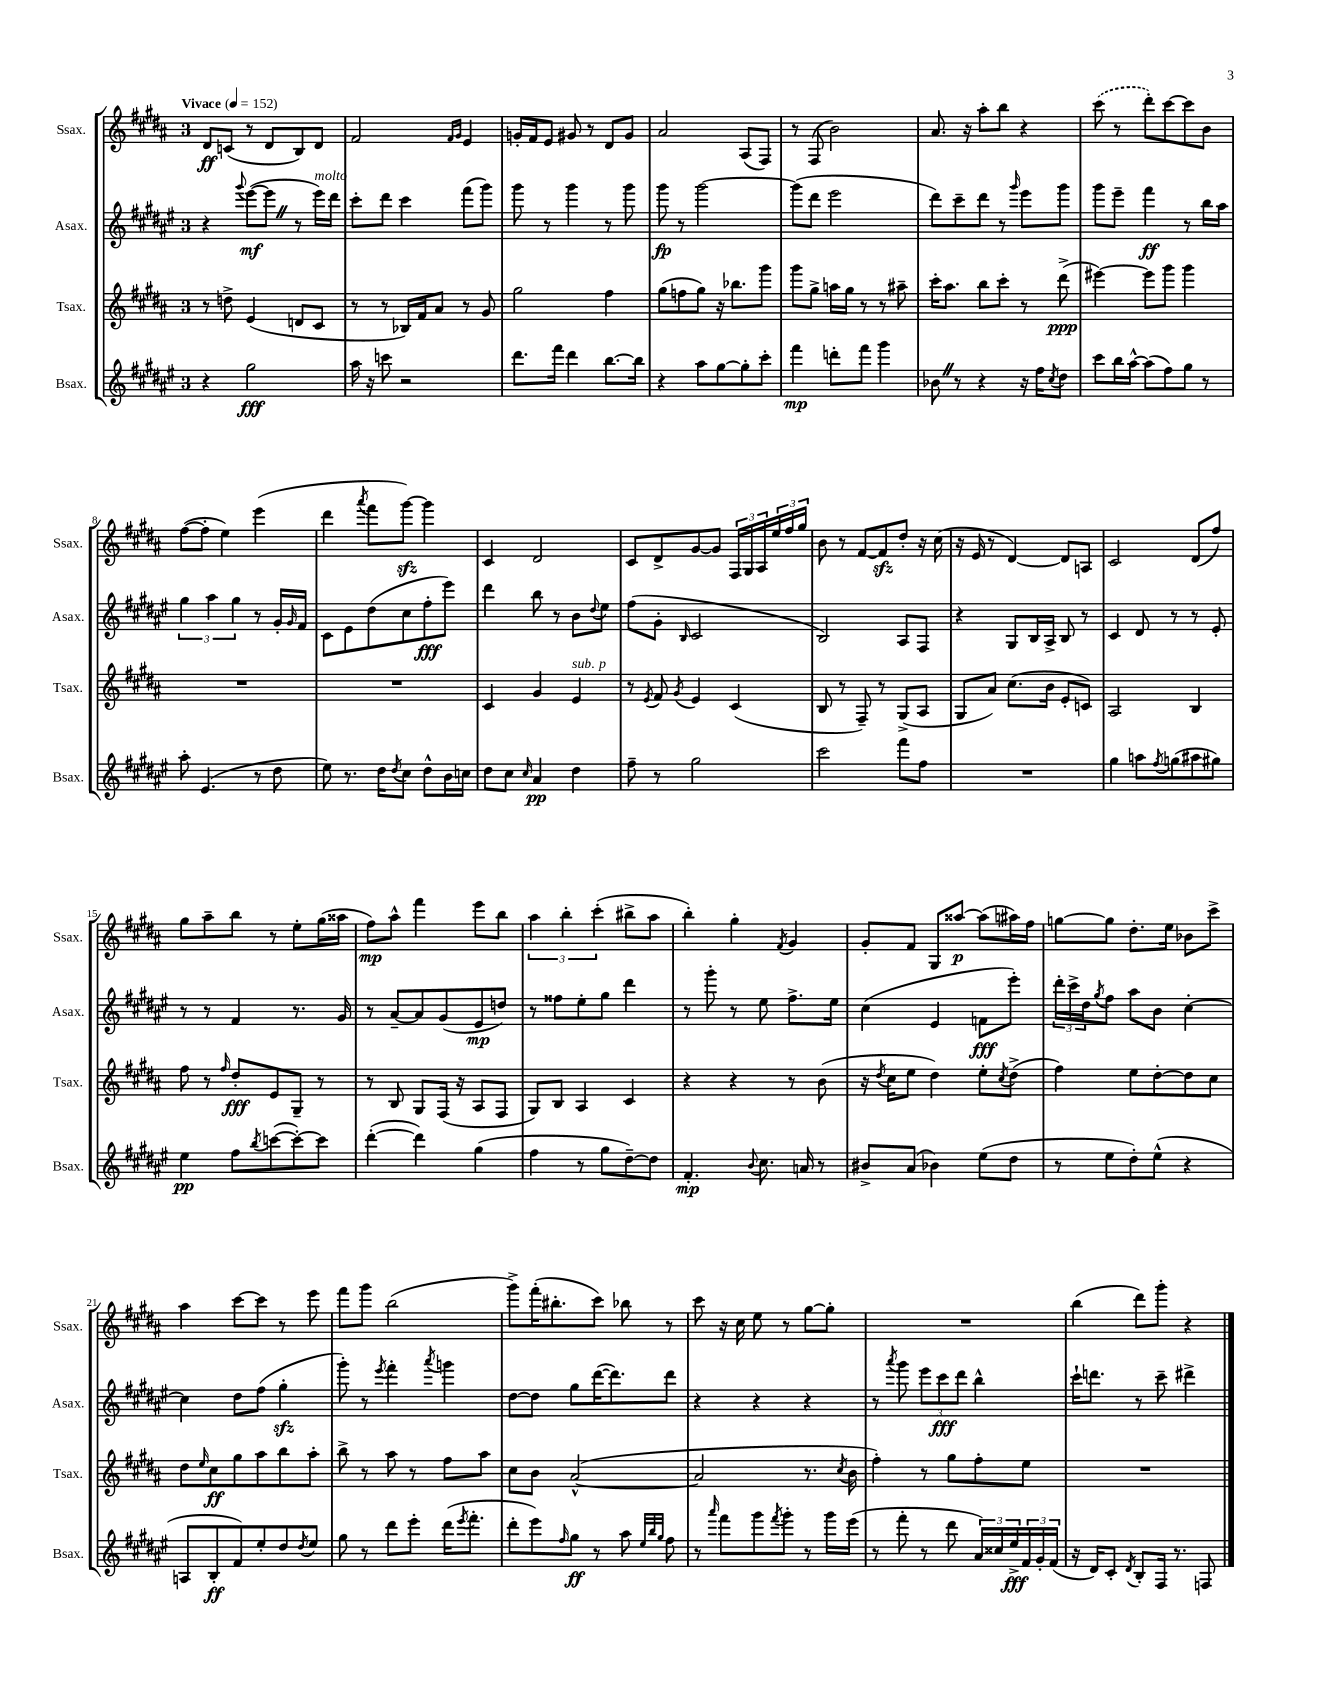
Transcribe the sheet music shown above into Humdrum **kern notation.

**kern	**kern	**kern	**kern
*staff4	*staff3	*staff2	*staff1
*clefG2	*clefG2	*clefG2	*clefG2
*k[f#c#g#d#a#e#]	*k[f#c#g#d#a#]	*k[f#c#g#d#a#e#]	*k[f#c#g#d#a#]
*M3/4	*M3/4	*M3/4	*M3/4
*MM152	*MM152	*MM152	*MM152
4r	8r	4r	8d#
.	8dd^	.	(8c
.	.	8qqggg#	.
2gg#	(4e	([8eee#	8r
.	.	8eee#]	8d#
.	8d	8r	8B)
.	8c#	16eee#)	8d#
.	.	16ddd#	.
=	=	=	=
16aa#	8r	8ccc#'	2f#
16r	.	.	.
8ccc	8r	8ddd#	.
2r	16B-)	4ccc#	.
.	16f#	.	.
.	8a#	.	.
.	.	.	16qqf#
.	.	.	16qqg#
.	8r	(8fff#	4e
.	8g#	8ggg#)	.
=	=	=	=
8.ddd#	2gg#	8ggg#	16g'
.	.	.	16f#
.	.	8r	8e
16fff#	.	.	.
4ddd#	.	4ggg#	8g#
.	.	.	8r
[8.bb	4ff#	8r	8d#
.	.	8ggg#	8g#
16bb]	.	.	.
=	=	=	=
4r	(8gg#	8ggg#	2a#
.	8ff	8r	.
8aa#	8gg#)	[2ggg#	.
[8gg#	16r	.	.
.	8.bb-	.	.
8gg#']	.	.	(8A#
8ccc#'	8ggg#	.	8F#)
=	=	=	=
4fff#	8ggg#	(8ggg#]	8r
.	8gg#^	8ddd#	(8F#
8ddd'	16aa	2eee#	2b)
.	16gg#	.	.
8fff#	8r	.	.
4ggg#	8r	.	.
.	8aa#~	.	.
=	=	=	=
8b-	16ccc#'	8ddd#)	8.a#
.	8.aa#	.	.
8r	.	8ccc#~	.
.	.	.	16r
4r	8bb	8ddd#	8aa#'
.	8ccc#'	8r	8bb
.	.	16qqggg#	.
16r	8r	8eee#	4r
16ff#	.	.	.
8qcc#	.	.	.
8dd#	(8ddd#^	8ggg#	.
=	=	=	=
8ccc#	[4eee#)	8ggg#	(8ccc#
16bb	.	8eee#~	8r
[16aa#^^	.	.	.
(8aa#]	8eee#]	4fff#	8ddd#')
8ff#)	8ggg#	.	[8ccc#
8gg#	4ggg#	8r	8ccc#]
8r	.	16bb	8b
.	.	16aa#	.
=	=	=	=
8aa#'	2.r	6gg#	([8ff#
(4.e#	.	.	8ff#']
.	.	6aa#	.
.	.	.	4ee)
.	.	6gg#	.
8r	.	8r	(4eee
8dd#	.	16g#'	.
.	.	16qqg#	.
.	.	16f#	.
=	=	=	=
8ee#)	2.r	8c#	4ddd#
8.r	.	8e#	.
.	.	.	8qaaa#
.	.	(8dd#	8fff#
16dd#	.	.	.
8qdd#	.	.	.
8cc#	.	8cc#	[8ggg#)
8dd#^^	.	8ff#'	4ggg#]
16b	.	8eee#)	.
16cc	.	.	.
=	=	=	=
8dd#	4c#	4ddd#	4c#
8cc#	.	.	.
16qqcc#	.	.	.
4a#	4g#	8bb	2d#
.	.	8r	.
4dd#	4e	8b	.
.	.	8qqdd#	.
.	.	8ee#	.
=	=	=	=
8ff#~	8r	(8ff#	8c#
.	8qe	.	.
8r	8f#	8g#'	8d#^
.	8qg#	16qqB	.
2gg#	4e	2c#	[8g#
.	.	.	8g#]
.	(4c#	.	24F#
.	.	.	24G#
.	.	.	24A#
.	.	.	24ee
.	.	.	24ff#
.	.	.	24gg#
=	=	=	=
2ccc#	8B	2B)	8b
.	8r	.	8r
.	8F#~)	.	[8f#
.	8r	.	8f#]
8fff#	(8G#^	8A#	8dd#'
8ff#	8A#	8F#	16r
.	.	.	(16cc#
=	=	=	=
2.r	8G#	4r	16r
.	.	.	16e
.	8a#)	.	8r
.	(8.cc#	8G#	[4d#)
.	.	16B	.
.	16b	16A#^	.
.	8e'	8B	8d#]
.	8c)	8r	8A
=	=	=	=
4gg#	2A#	4c#	2c#
8aa	.	8d#	.
8qff#	.	.	.
(8gg	.	8r	.
8aa#	4B	8r	(8d#
8gg#)	.	8e#'	8ff#)
=	=	=	=
4ee#	8ff#	8r	8gg#
.	8r	8r	8aa#~
.	16qqff#	.	.
8ff#	8dd#'	4f#	8bb
8qbb	.	.	.
([8ccc	8e	.	8r
8ccc'_)	8G#~	8.r	8ee'
8ccc]	8r	.	(16gg#
.	.	16g#	16aa##
=	=	=	=
([4ddd#'	8r	8r	8ff#)
.	8B	[8a#~	8aa#^^
4ddd#])	8G#	8a#]	4fff#
.	(16F#	(8g#	.
.	16r	.	.
(4gg#	8A#	8e#	8eee
.	8F#	8dd)	8bb
=	=	=	=
4ff#	8G#)	8r	6aa#
.	8B	8ff##	.
.	.	.	6bb'
8r	4A#	8ee#'	.
.	.	.	(6ccc#'
8gg#	.	8gg#	.
[8dd#~)	4c#	4ddd#	8bb#^
8dd#]	.	.	8aa#
=	=	=	=
4.f#'	4r	8r	4bb')
.	.	8ggg#'	.
.	4r	8r	4gg#'
8qqb	.	.	.
8.cc#	.	8ee#	.
.	.	.	8qf#
.	8r	8.ff#^	4g#
16a	.	.	.
8r	(8b	.	.
.	.	16ee#	.
=	=	=	=
8b#^	16r	(4cc#	8g#'
.	8qdd#	.	.
.	16cc#	.	.
(8a#	8ee	.	8f#
4b-)	4dd#)	4e#	8G#
.	.	.	[8aa##
(8ee#	8ee'	8f	(8aa##]
.	8qcc#	.	.
8dd#	(8dd#^	8eee#')	16aa#)
.	.	.	16ff#
=	=	=	=
8r	4ff#)	24ddd#'	[8gg
.	.	24ccc#^	.
.	.	24dd#	.
.	.	8qgg#	.
8ee#	.	8ff#	8gg]
8dd#')	8ee	8aa#	8.dd#'
(8ee#^^	[8dd#'	8b	.
.	.	.	16ee
4r	8dd#]	[4cc#'	8b-
.	8cc#	.	8ccc#^
=	=	=	=
8A	8dd#	4cc#]	4aa#
.	16qqee	.	.
8B'	8cc#	.	.
8f#)	8gg#	8dd#	[8ccc#
8ee#'	8aa#	(8ff#	8ccc#]
8dd#	8bb	4gg#'	8r
8qdd#	.	.	.
8ee#	8aa#'	.	8eee
=	=	=	=
8gg#	8bb^	8ggg#')	8fff#
8r	8r	8r	8ggg#
.	.	8qeee#	.
8ddd#	8aa#	4fff#'	(2bb
8eee#'	8r	.	.
.	.	8qaaa#	.
(16ddd#	8ff#	4ggg	.
8qeee#	.	.	.
8.fff#'	.	.	.
.	8aa#	.	.
=	=	=	=
8ddd#'	8cc#	[8dd#	8ggg#^)
8eee#)	8b	8dd#]	(16fff#'
.	.	.	8.bb#'
16qqff#	.	.	.
8gg#	([2a#^^	8gg#	.
8r	.	([16ddd#	8ccc#)
.	.	8.ddd#])	.
8aa#	.	.	8bb-
32qqee#	.	.	.
32qqbb	.	.	.
32qqgg#	.	.	.
8ff#	.	8ddd#	8r
=	=	=	=
8r	2a#]	4r	8ccc#
16qqaaa#	.	.	.
8fff#	.	.	16r
.	.	.	16cc#
8ggg#	.	4r	8ee
8qfff#	.	.	.
8ggg#'	.	.	8r
8r	8.r	4r	[8gg#
16ggg#	.	.	8gg#']
.	8qcc#	.	.
(16eee#	16b	.	.
=	=	=	=
8r	4ff#')	8r	2.r
.	.	8qaaa#	.
8fff#'	.	8ggg#	.
8r	8r	12eee#	.
.	.	12ccc#	.
8ddd#	8gg#	.	.
.	.	12ddd#	.
24a#)	8ff#'	4bb^^	.
24cc##	.	.	.
24ee#^	.	.	.
24f#	8ee	.	.
24g#'	.	.	.
(24f#	.	.	.
=	=	=	=
16r	2.r	16ccc#`	(4bb
16d#)	.	8.ddd	.
8c#'	.	.	.
8qd#	.	.	.
8B'	.	8r	8ddd#)
16F#	.	8ccc#~	8ggg#'
8.r	.	.	.
.	.	4ddd#^	4r
8F	.	.	.
==	==	==	==
*-	*-	*-	*-
